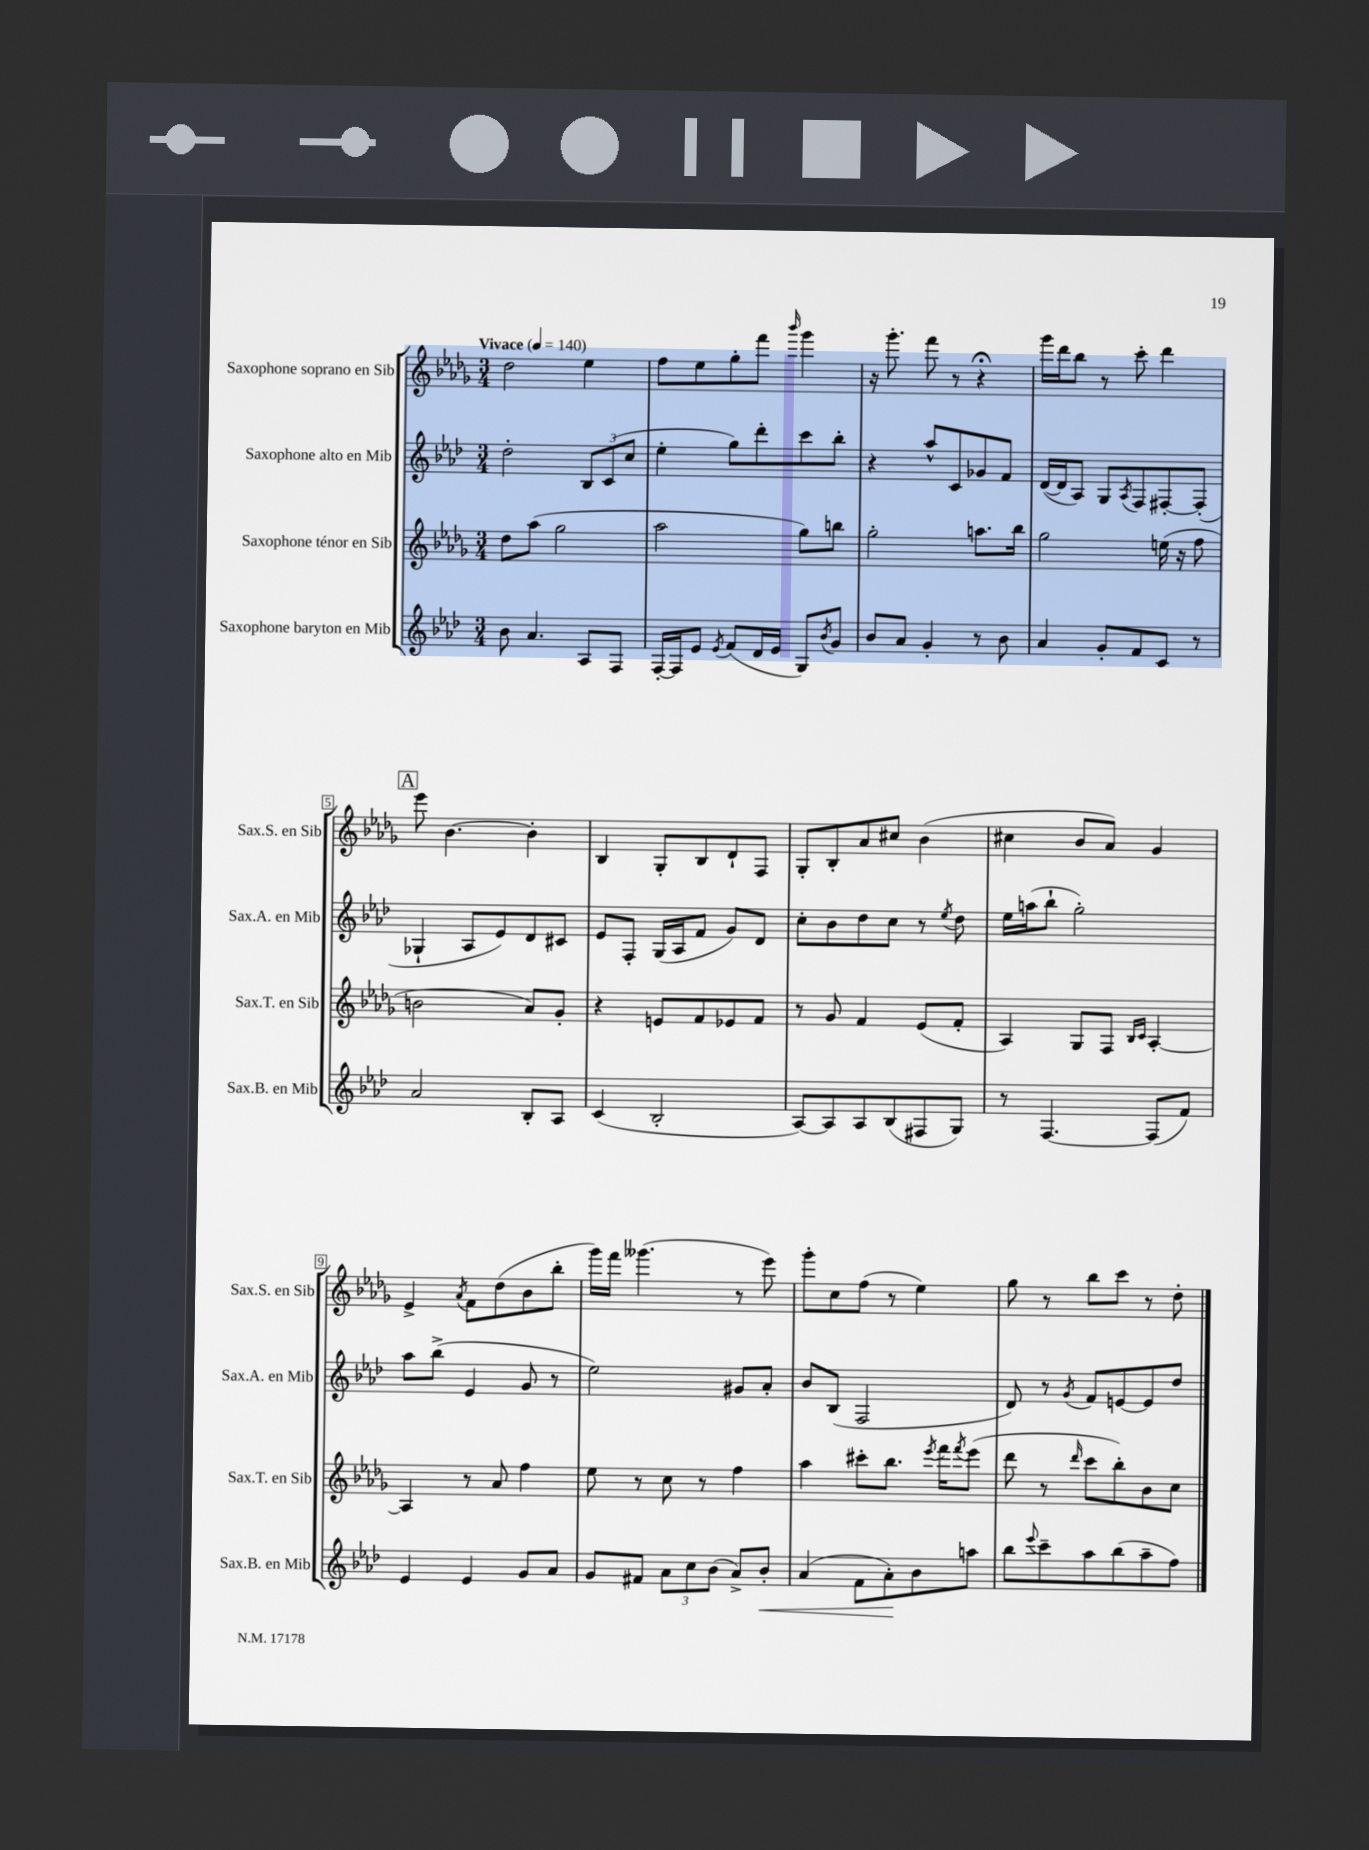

**kern	**dynam	**kern	**kern	**kern
*part4	*part4	*part3	*part2	*part1
*staff4	*staff4	*staff3	*staff2	*staff1
*I"Saxophone baryton en Mib	*	*I"Saxophone ténor en Sib	*I"Saxophone alto en Mib	*I"Saxophone soprano en Sib
*I'Sax.B. en Mib	*	*I'Sax.T. en Sib	*I'Sax.A. en Mib	*I'Sax.S. en Sib
*clefG2	*	*clefG2	*clefG2	*clefG2
*k[b-e-a-d-]	*	*k[b-e-a-d-g-]	*k[b-e-a-d-]	*k[b-e-a-d-g-]
*M3/4	*	*M3/4	*M3/4	*M3/4
*MM140	*	*MM140	*MM140	*MM140
=1	=1	=1	=1	=1
!	!	!	!	!LO:TX:a:B:t=Vivace
8b-\	.	8dd-\L	2dd-'\	2dd-\
4.a-/	.	(8aa-\J	.	.
.	.	2gg-\	.	.
8A-/L	.	.	12B-/L	4ee-\
.	.	.	(12c/	.
8F/J	.	.	.	.
.	.	.	12cc/J	.
=2	=2	=2	=2	=2
[16F'/LL	.	2aa-\	4ee-'\	8ff\L
16F/J]	.	.	.	.
8e-/J	.	.	.	8ee-\
8qe-/	.	.	.	.
(8f/L	.	.	8gg\L)	8gg-'\
16d-/L	.	.	8ddd-'\	8fff\J
16e-/JJ	.	.	.	.
.	.	.	.	16qqbbb-/
8G/L)	.	8gg-\L)	8ccc\	4ggg-\
8qb-/	.	.	.	.
8g/J	.	8bbn\J	8bb-'\J	.
=3	=3	=3	=3	=3
8b-/L	.	2gg-'\	4r	16r
.	.	.	.	8.ggg-'\
8a-/J	.	.	.	.
4g'/	.	.	8aa-^^/L	8fff\
.	.	.	8c/	8r
8r	.	8.aan\L	8g-X/	4r;<
8b-\	.	.	8f/J	.
.	.	16bb-\Jk	.	.
=4	=4	=4	=4	=4
4a-/	.	2gg-\	([16d-/LL	16ggg-\LL
.	.	.	16d-/J]	16ddd-\J
.	.	.	8A-/J)	8bb-\J
8g'/L	.	.	8G/L	8r
.	.	.	8qA-/	.
8f/	.	.	8F/	8ccc'\
8c/J	.	(16een\	[8F#X'/	4ddd-\
.	.	16r	.	.
8r	.	8ff\	(8F#'/J]	.
!!LO:LB:g=z
!!LO:REH:place=s1:t=A
=5	=5	=5	=5	=5
2a-/	.	2bn\	4G-X`/	8eee-\
.	.	.	.	[4.b-\
.	.	.	8A-/L	.
.	.	.	8e-/)	.
8B-'/L	.	8a-/L)	8d-/	4b-'\]
8A-/J	.	8g-'/J	8c#X/J	.
=6	=6	=6	=6	=6
(4c/	.	4r	8e-/L	4B-/
.	.	.	8F'/J	.
2B-'/	.	8en/L	(16G/LL	8G-'/L
.	.	.	16A-/J	.
.	.	8f/	8f/J	8B-/
.	.	8e-X/	8g/L)	8d-`/
.	.	8f/J	8d-/J	8F/J
=7	=7	=7	=7	=7
[8A-/L)	.	8r	8cc'\L	8G-'/L
8A-/]	.	8g-/	8b-\	8B-'/
8A-/	.	4f/	8dd-\	8a-/
(8B-/	.	.	8cc\J	8cc#X/J
8F#X/	.	(8e-/L	8r	(4b-\
.	.	.	8qee-/	.
8G/J)	.	8f'/J	8dd-\	.
=8	=8	=8	=8	=8
8r	.	4A-/)	16ee-\LL	4cc#X\
.	.	.	(16aan\J	.
[4.F/	.	.	8bb-`\J	.
.	.	8G-/L	2gg'\)	8b-/L
.	.	8F/J	.	8a-/J)
.	.	16qqB-/LL	.	.
.	.	16qqc/JJ	.	.
(8F/L]	.	[4A-'/	.	4g-/
8f/J)	.	.	.	.
!!LO:LB:g=z
=9	=9	=9	=9	=9
4e-/	.	4A-/]	8aa-\L	4e-^/
.	.	.	(8bb-^\J	.
.	.	.	.	8qa-/
4e-/	.	8r	4e-/	8f\L
.	.	8a-/	.	(8dd-\
8g/L	.	4ff\	8g/	8b-\
8a-/J	.	.	8r	8bb-'\J
=10	=10	=10	=10	=10
8g/L	.	8ee-\	2ee-\)	16ggg-\LL)
.	.	.	.	16fff\JJ
8f#X/J	.	8r	.	(4.ggg--X\
12a-\L	.	8cc\	.	.
12cc\	.	.	.	.
.	.	8r	.	.
(12b-\J	.	.	.	.
8a-^/L)	.	4ff\	8g#X/L	8r
!	!LO:HP:b	!	!	!
8b-'/J	<	.	8a-'/J	8eee-\)
=11	=11	=11	=11	=11
(4a-/	.	4aa-\	8b-/L	8ggg-'\L
.	.	.	(8B-/J	8cc\
8f\L	.	8ccc#X'\L	2F/	(8ff\J
8a-'\)	.	8.bb-\J	.	8r
8b-\	[	.	.	4ee-\)
.	.	8qeee-/	.	.
.	.	16fff\KL	.	.
.	.	8qfff/	.	.
8aan\J	.	(8eee-\J	.	.
=12	=12	=12	=12	=12
8bb-\L	.	8ddd-\	8d-/)	8gg-\
8qqeee-/	.	.	.	.
8ccc~\	.	8r	8r	8r
.	.	16qqddd-/	8qg/	.
8aa-\	.	8ccc\L	8f/L	8bb-\L
(8bb-\	.	8bb-'\)	[8en/	8ccc\J
8aa-~\	.	8b-\	8e/]	8r
8ff\J)	.	8cc\J	8dd-/J	8dd-'\
==	==	==	==	==
*-	*-	*-	*-	*-
